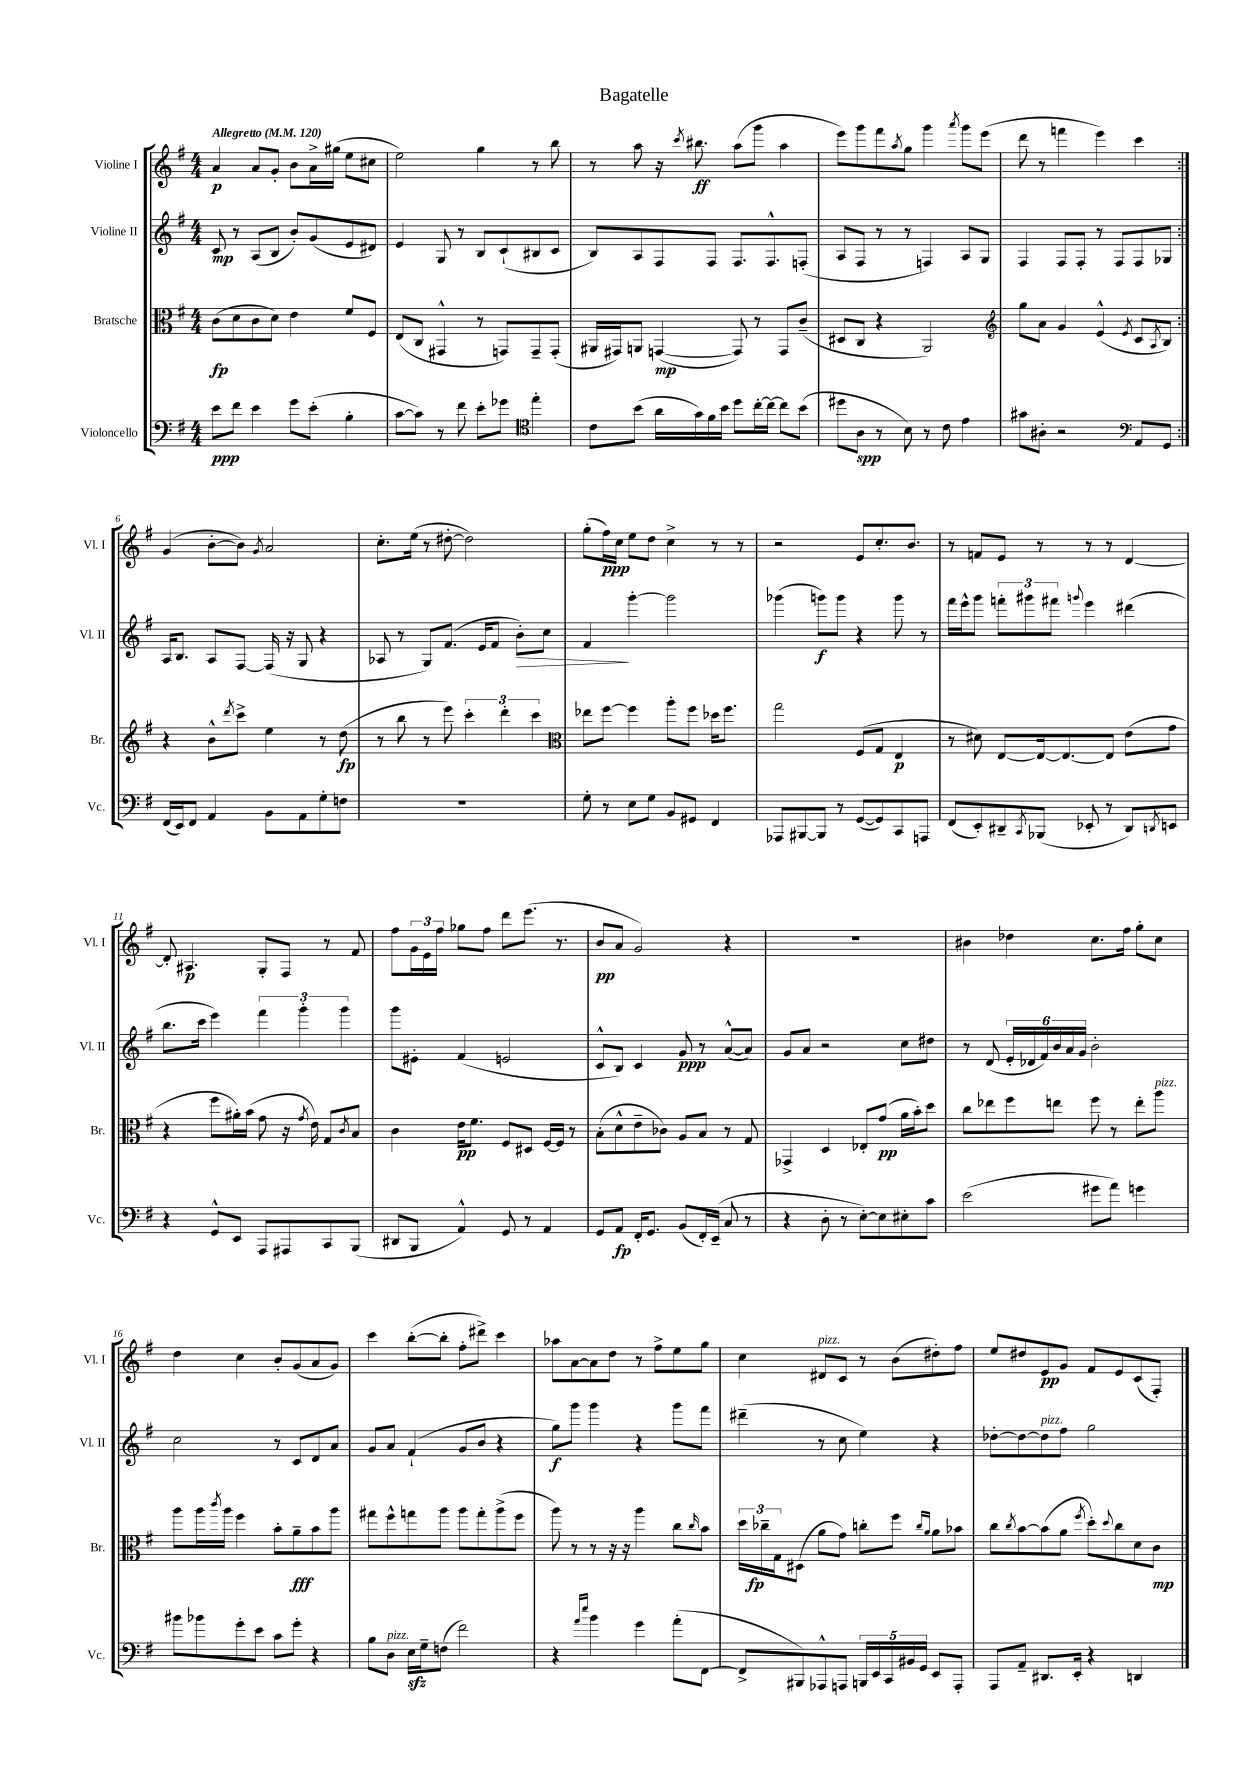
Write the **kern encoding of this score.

**kern	**dynam	**kern	**dynam	**kern	**dynam	**kern	**dynam
*part4	*part4	*part3	*part3	*part2	*part2	*part1	*part1
*staff4	*staff4	*staff3	*staff3	*staff2	*staff2	*staff1	*staff1
*I"Violoncello	*	*I"Bratsche	*	*I"Violine II	*	*I"Violine I	*
*I'Vc.	*	*I'Br.	*	*I'Vl. II	*	*I'Vl. I	*
*clefF4	*	*clefC3	*	*clefG2	*	*clefG2	*
*k[f#]	*	*k[f#]	*	*k[f#]	*	*k[f#]	*
*M4/4	*	*M4/4	*	*M4/4	*	*M4/4	*
*MM120	*	*MM120	*	*MM120	*	*MM120	*
=1	=1	=1	=1	=1	=1	=1	=1
!	!	!	!	!	!	!LO:TX:a:B:t=Allegretto	!
8e\L	ppp	(8c\L	fp	8c/	mp	4a/	p
8f#\J	.	8d\	.	8r	.	.	.
4e\	.	8c\	.	(8A/L	.	8a/L	.
.	.	8d\J)	.	8B/J	.	8g'/J	.
8g\L	.	4e\	.	8b'/L)	.	8b\L	.
(8e'\J	.	.	.	(8g/	.	16a^\L	.
.	.	.	.	.	.	(16gg#X\JJ	.
4B'\	.	8f#/L	.	8e/	.	8ee\L	.
.	.	8F#/J	.	8d#X/J)	.	8cc#X\J	.
=2	=2	=2	=2	=2	=2	=2	=2
[8c\L	.	(8E/L	.	4e/	.	2ee\)	.
8c\J])	.	8C/J	.	.	.	.	.
8r	.	4GG#X^^/	.	8G/	.	.	.
8f#\	.	.	.	8r	.	.	.
8e'\L	.	8r	.	8B/L	.	4gg\	.
8g-X\J	.	8GGn/L)	.	(8c`/	.	.	.
*clefC4	*	*	*	*	*	*	*
4ee'\	.	8GG~/	.	8B#X/	.	8r	.
.	.	(8GG'/J	.	8c/J	.	8bb\	.
=3	=3	=3	=3	=3	=3	=3	=3
8c\L	.	16AA#X/LL	.	8B/L)	.	8r	.
.	.	16GG#X/J)	.	.	.	.	.
(8b\J	.	8AAn/J	.	8A/	.	8aa\	.
16a\LL	.	([4GGn/	mp	8F#/	.	16r	.
.	.	.	.	.	.	8qccc/	.
16g\)	.	.	.	.	.	8.bb#X\	ff
16f#\	.	.	.	8F#/J	.	.	.
16b\JJ	.	.	.	.	.	.	.
8dd\L	.	8GG/])	.	8.F#/L	.	(8aa\L	.
[16cc'\L	.	8r	.	.	.	8ggg\J	.
16cc\JJ_	.	.	.	8.F#^^/	.	.	.
8cc\L]	.	8GG/L	.	.	.	4aa\	.
(8b\J	.	(8c~/J	.	(8Fn'/J	.	.	.
=4	=4	=4	=4	=4	=4	=4	=4
8dd#X\L	.	8D#X/L	.	8A/L	.	8eee\L)	.
8A\J	spp	8C/J	.	8F#/J	.	8ggg\	.
8r	.	4r	.	8r	.	8fff#\	.
.	.	.	.	.	.	8qaa/	.
8B\)	.	.	.	8r	.	8gg\J	.
8r	.	2AA/)	.	4Fn/)	.	4ggg\	.
8c\	.	.	.	.	.	.	.
.	.	.	.	.	.	8qaaa/	.
4e\	.	.	.	8A/L	.	8ggg\L	.
.	.	.	.	8G/J	.	(8eee\J	.
=5	=5	=5	=5	=5	=5	=5	=5
*	*	*clefG2	*	*	*	*	*
8g#X\L	.	8gg\L	.	4F#/	.	8ddd\	.
8A#X'\J	.	8a\J	.	.	.	8r	.
2r	.	4g/	.	8F#/L	.	4fffn\	.
.	.	.	.	8F#'/J	.	.	.
.	.	(4e^^/	.	8r	.	4eee\)	.
.	.	.	.	8F#/L	.	.	.
*clefF4	*	*	*	*	*	*	*
.	.	8qe/	.	.	.	.	.
8AA/L	.	8c/L	.	8F#/	.	4ccc\	.
.	.	8qA/	.	.	.	.	.
8GG/J	.	8B/J)	.	8G-X/J	.	.	.
!!LO:LB:g=z
=6:|!	=6:|!	=6:|!	=6:|!	=6:|!	=6:|!	=6:|!	=6:|!
(16FF#/LL	.	4r	.	16A/KL	.	(4g/	.
16EE/J)	.	.	.	8.B/J	.	.	.
8FF#/J	.	.	.	.	.	.	.
4AA/	.	8b^^\L	.	8A/L	.	[8b'\L	.
.	.	8qddd/	.	.	.	.	.
.	.	8ccc^\J	.	[8F#/J	.	8b\J])	.
.	.	.	.	.	.	8qg/	.
8BB\L	.	4ee\	.	(16F#/]	.	2a/	.
.	.	.	.	16r	.	.	.
8AA\	.	.	.	8G/	.	.	.
8G'\	.	8r	.	4r	.	.	.
8Fn\J	.	(8dd\	fp	.	.	.	.
=7	=7	=7	=7	=7	=7	=7	=7
1r	.	8r	.	8A-X/	.	8.cc'\L	.
.	.	8bb\	.	8r	.	.	.
.	.	.	.	.	.	(16ee\Jk	.
.	.	8r	.	8G/L)	.	8r	.
.	.	8eee\)	.	(8.f#/J	.	[8dd#X'\	.
.	.	6ccc'\	.	.	.	2dd#\])	.
.	.	.	.	16e/KL	.	.	.
.	.	.	.	8f#/J	.	.	.
.	.	6ddd'\	.	.	.	.	.
!	!	!	!	!	!LO:HP:b	!	!
.	.	.	.	8b'\L)	>	.	.
.	.	6ccc\	.	.	.	.	.
.	.	.	.	8cc\J	.	.	.
=8	=8	=8	=8	=8	=8	=8	=8
*	*	*clefC3	*	*	*	*	*
8G'\	.	8ee-X\L	.	4f#/	.	(8gg'\L	.
8r	.	[8ff#\J	.	.	.	16ff#\L)	ppp
.	.	.	.	.	.	16cc\JJ	.
8E\L	.	4ff#\]	.	[4ggg'\	]	8ee\L	.
8G\J	.	.	.	.	.	8dd\J	.
8BB/L	.	8aa'\L	.	2ggg\]	.	4cc^\	.
8GG#X/J	.	8ff#\J	.	.	.	.	.
4FF#/	.	16dd-X\KL	.	.	.	8r	.
.	.	8.ff#\J	.	.	.	.	.
.	.	.	.	.	.	8r	.
=9	=9	=9	=9	=9	=9	=9	=9
8AAA-X/L	.	2gg\	.	(4ggg-X\	.	2r	.
[8BBB#X/	.	.	.	.	.	.	.
8BBB#/J]	.	.	.	8gggn\L)	f	.	.
8r	.	.	.	8ggg\J	.	.	.
([8GG/L	.	(8F#/L	.	4r	.	8e/L	.
8GG/])	.	8G/J	.	.	.	8.cc'/	.
8CC/	.	4E/	p	8ggg\	.	.	.
.	.	.	.	.	.	8.b/J	.
8AAAn/J	.	.	.	8r	.	.	.
=10	=10	=10	=10	=10	=10	=10	=10
(8FF#/L	.	8r	.	16fff#\LL	.	8r	.
.	.	.	.	16eee^^\J	.	.	.
8EE'/)	.	8d#X\)	.	8ggg\J	.	8fn/L	.
8DD#X~/	.	[8E/L	.	12fffn'\L	.	8e/J	.
.	.	.	.	12ggg#X\	.	.	.
8qCC/	.	.	.	.	.	.	.
(8BBB-X/J	.	16E/k_	.	.	.	8r	.
.	.	.	.	12fff#X\J	.	.	.
.	.	8.E/_	.	.	.	.	.
.	.	.	.	8qqgggn/	.	.	.
8EE-X'/	.	.	.	4eee\	.	8r	.
8r	.	8E/J]	.	.	.	8r	.
8DD#/L)	.	(8e\L	.	(4ddd#X\	.	[4d/	.
8qDDn/	.	.	.	.	.	.	.
8EEn/J	.	8g\J	.	.	.	.	.
!!LO:LB:g=z
=11	=11	=11	=11	=11	=11	=11	=11
4r	.	4r	.	8.bb\L	.	8d'/]	.
.	.	.	.	.	.	4.A#X/	p
.	.	.	.	16ccc\Jk	.	.	.
8GG^^/L	.	8ff#\L	.	4eee\)	.	.	.
8EE/J	.	16a#X'\L)	.	.	.	.	.
.	.	(16b\JJ	.	.	.	.	.
8AAA/L	.	8g\	.	6fff#\	.	8G'/L	.
8AAA#X/	.	16r	.	.	.	8F#/J	.
.	.	.	.	6ggg'\	.	.	.
.	.	8qg/	.	.	.	.	.
.	.	16e\)	.	.	.	.	.
8CC/	.	8G/L	.	.	.	8r	.
.	.	.	.	6ggg\	.	.	.
.	.	8qc/	.	.	.	.	.
(8BBB/J	.	8B/J	.	.	.	8f#/	.
=12	=12	=12	=12	=12	=12	=12	=12
8DD#X/L	.	4c\	.	8ggg\L	.	8ff#\L	.
8BBB/J	.	.	.	8e#X'\J	.	24g\L	.
.	.	.	.	.	.	24e\	.
.	.	.	.	.	.	24ff#\JJ	.
4AA^^/)	.	16e\KL	pp	(4f#/	.	8gg-X\L	.
.	.	8.f#\J	.	.	.	.	.
.	.	.	.	.	.	8ff#\J	.
8GG/	.	8F#/L	.	2en/	.	8ddd\L	.
8r	.	8D#X/J	.	.	.	(8.eee\J	.
4AA/	.	[16F#/LL	.	.	.	.	.
.	.	16F#/JJ]	.	.	.	8.r	.
.	.	8r	.	.	.	.	.
=13	=13	=13	=13	=13	=13	=13	=13
8GG/L	.	(8B'\L	.	8c^^/L	.	8b/L	pp
8AA/J	fp	8d^^\	.	8B/J)	.	8a/J	.
16FF#'/KL	.	8e~\	.	4c/	.	2g/)	.
8.GG/J	.	.	.	.	.	.	.
.	.	8c-X\J)	.	.	.	.	.
(8BB/L	.	8A/L	.	8g/	ppp	.	.
16FF#'/L)	.	8B/J	.	8r	.	.	.
(16EE~/JJ	.	.	.	.	.	.	.
8C/	.	8r	.	([8a^^/L	.	4r	.
8r	.	8G/	.	8a/J])	.	.	.
=14	=14	=14	=14	=14	=14	=14	=14
4r	.	4GG-X^/	.	8g/L	.	1r	.
.	.	.	.	8a/J	.	.	.
8D'\	.	4D/	.	2r	.	.	.
8r	.	.	.	.	.	.	.
[8E'\L)	.	8E-X'/L	.	.	.	.	.
8E\]	.	(8g/J	pp	.	.	.	.
8E#X'\	.	16a\LL	.	8cc\L	.	.	.
.	.	16b'\J)	.	.	.	.	.
8c\J	.	8dd\J	.	8dd#X\J	.	.	.
=15	=15	=15	=15	=15	=15	=15	=15
(2e\	.	8cc\L	.	8r	.	4b#X\	.
.	.	8ee-X\	.	(8d/	.	.	.
.	.	8ff#\	.	24e'/LL	.	4dd-X\	.
.	.	.	.	24d-X/	.	.	.
.	.	.	.	24f#/)	.	.	.
.	.	8een\J	.	24b/	.	.	.
.	.	.	.	24a/	.	.	.
.	.	.	.	24g/JJ	.	.	.
8g#X\L	.	8ff#\	.	2b'\	.	8.cc\L	.
8a\J)	.	8r	.	.	.	.	.
.	.	.	.	.	.	16ff#\Jk	.
4gn\	.	8ee'\L	.	.	.	8gg'\L	.
!	!	!LO:TX:a:i:t=pizz.	!	!	!	!	!
.	.	8aa\J	.	.	.	8cc\J	.
!!LO:LB:g=z
=16	=16	=16	=16	=16	=16	=16	=16
8b#X\L	.	8aa\L	.	2cc\	.	4dd\	.
8b-X\	.	16aa\L	.	.	.	.	.
.	.	8qccc/	.	.	.	.	.
.	.	16aa\JJ	.	.	.	.	.
8g'\	.	4ff#\	.	.	.	4cc\	.
8e\J	.	.	.	.	.	.	.
8c\L	.	8b'\L	.	8r	.	8b'/L	.
8g'\J	.	8a~\	fff	8c/L	.	(8g/	.
4r	.	8b\	.	8d/	.	8a/	.
.	.	8aa\J	.	8a/J	.	8g/J)	.
=17	=17	=17	=17	=17	=17	=17	=17
8B\L	.	8gg#X\L	.	8g/L	.	4ccc\	.
!LO:TX:a:i:t=pizz.	!	!	!	!	!	!	!
8D\J	.	8ff#^^\	.	8a/J	.	.	.
16Ezz\LL	.	8ggn\	.	(4f#`/	.	([8bb'\L	.
16G~\J	.	.	.	.	.	.	.
(8Fn\J	.	8aa\J	.	.	.	8bb'\J]	.
2f#\)	.	8aa\L	.	8g/L	.	8ff#'\L	.
.	.	8gg'\	.	8b/J	.	8ddd#X^\J)	.
.	.	(8aa^\	.	4r	.	4ccc\	.
.	.	8ff#\J	.	.	.	.	.
=18	=18	=18	=18	=18	=18	=18	=18
4r	.	8aa\)	.	8gg\L)	f	8aa-X\L	.
.	.	8r	.	8ggg\J	.	[8a\	.
16qqa/LL	.	.	.	.	.	.	.
16qqee/JJ	.	.	.	.	.	.	.
4b\	.	8r	.	4ggg\	.	8a\]	.
.	.	16r	.	.	.	8dd\J	.
.	.	16r	.	.	.	.	.
4g\	.	4aa\	.	4r	.	8r	.
.	.	.	.	.	.	8ff#^\L	.
(8a'\L	.	8cc\L	.	8ggg\L	.	8ee\	.
.	.	16qqcc/	.	.	.	.	.
[8FF#\J	.	8b\J	.	8fff#\J	.	8gg\J	.
=19	=19	=19	=19	=19	=19	=19	=19
8FF#^/L]	.	24dd\LL	.	(4ddd#X~\	.	4cc\	.
.	.	24cc-X~\	fp	.	.	.	.
.	.	24G\J	.	.	.	.	.
8BBB#X/)	.	(8D#X\J	.	.	.	.	.
!	!	!	!	!	!	!LO:TX:a:i:t=pizz.	!
8AAA-X^^/	.	8a\L	.	8r	.	8d#X/L	.
8AAAn/J	.	8g\J)	.	8cc\	.	8c/J	.
20BBBn/LL	.	8ccn'\L	.	4ee\)	.	8r	.
20EE/	.	.	.	.	.	.	.
20CC/	.	.	.	.	.	.	.
.	.	8ff#\J	.	.	.	(8b\L	.
20BB#X/	.	.	.	.	.	.	.
20GG/JJ	.	.	.	.	.	.	.
.	.	16qqcc/LL	.	.	.	.	.
.	.	16qqa/JJ	.	.	.	.	.
8EE/L	.	8a\L	.	4r	.	8dd#X'\)	.
8AAA'/J	.	8b-X\J	.	.	.	8ff#\J	.
=20	=20	=20	=20	=20	=20	=20	=20
8AAA/L	.	8cc\L	.	[8dd-X'\L	.	8ee/L	.
.	.	8qcc/	.	.	.	.	.
8AA~/J	.	[8b\	.	8dd-\_	.	8dd#X/	.
!	!	!	!	!LO:TX:a:i:t=pizz.	!	!	!
8.DD#X/L	.	(8b\]	.	8dd-\]	.	8e/	pp
.	.	8a\J	.	8ff#\J	.	8g/J	.
16EE'/Jk	.	.	.	.	.	.	.
.	.	8qff#/	.	.	.	.	.
4r	.	8dd'\L)	.	2gg\	.	8f#/L	.
.	.	8qqdd/	.	.	.	.	.
.	.	8cc\	.	.	.	8e/	.
4DDn/	.	8d\	.	.	.	(8c/	.
.	.	8c\J	mp	.	.	8F#'/J)	.
==	==	==	==	==	==	==	==
*-	*-	*-	*-	*-	*-	*-	*-
